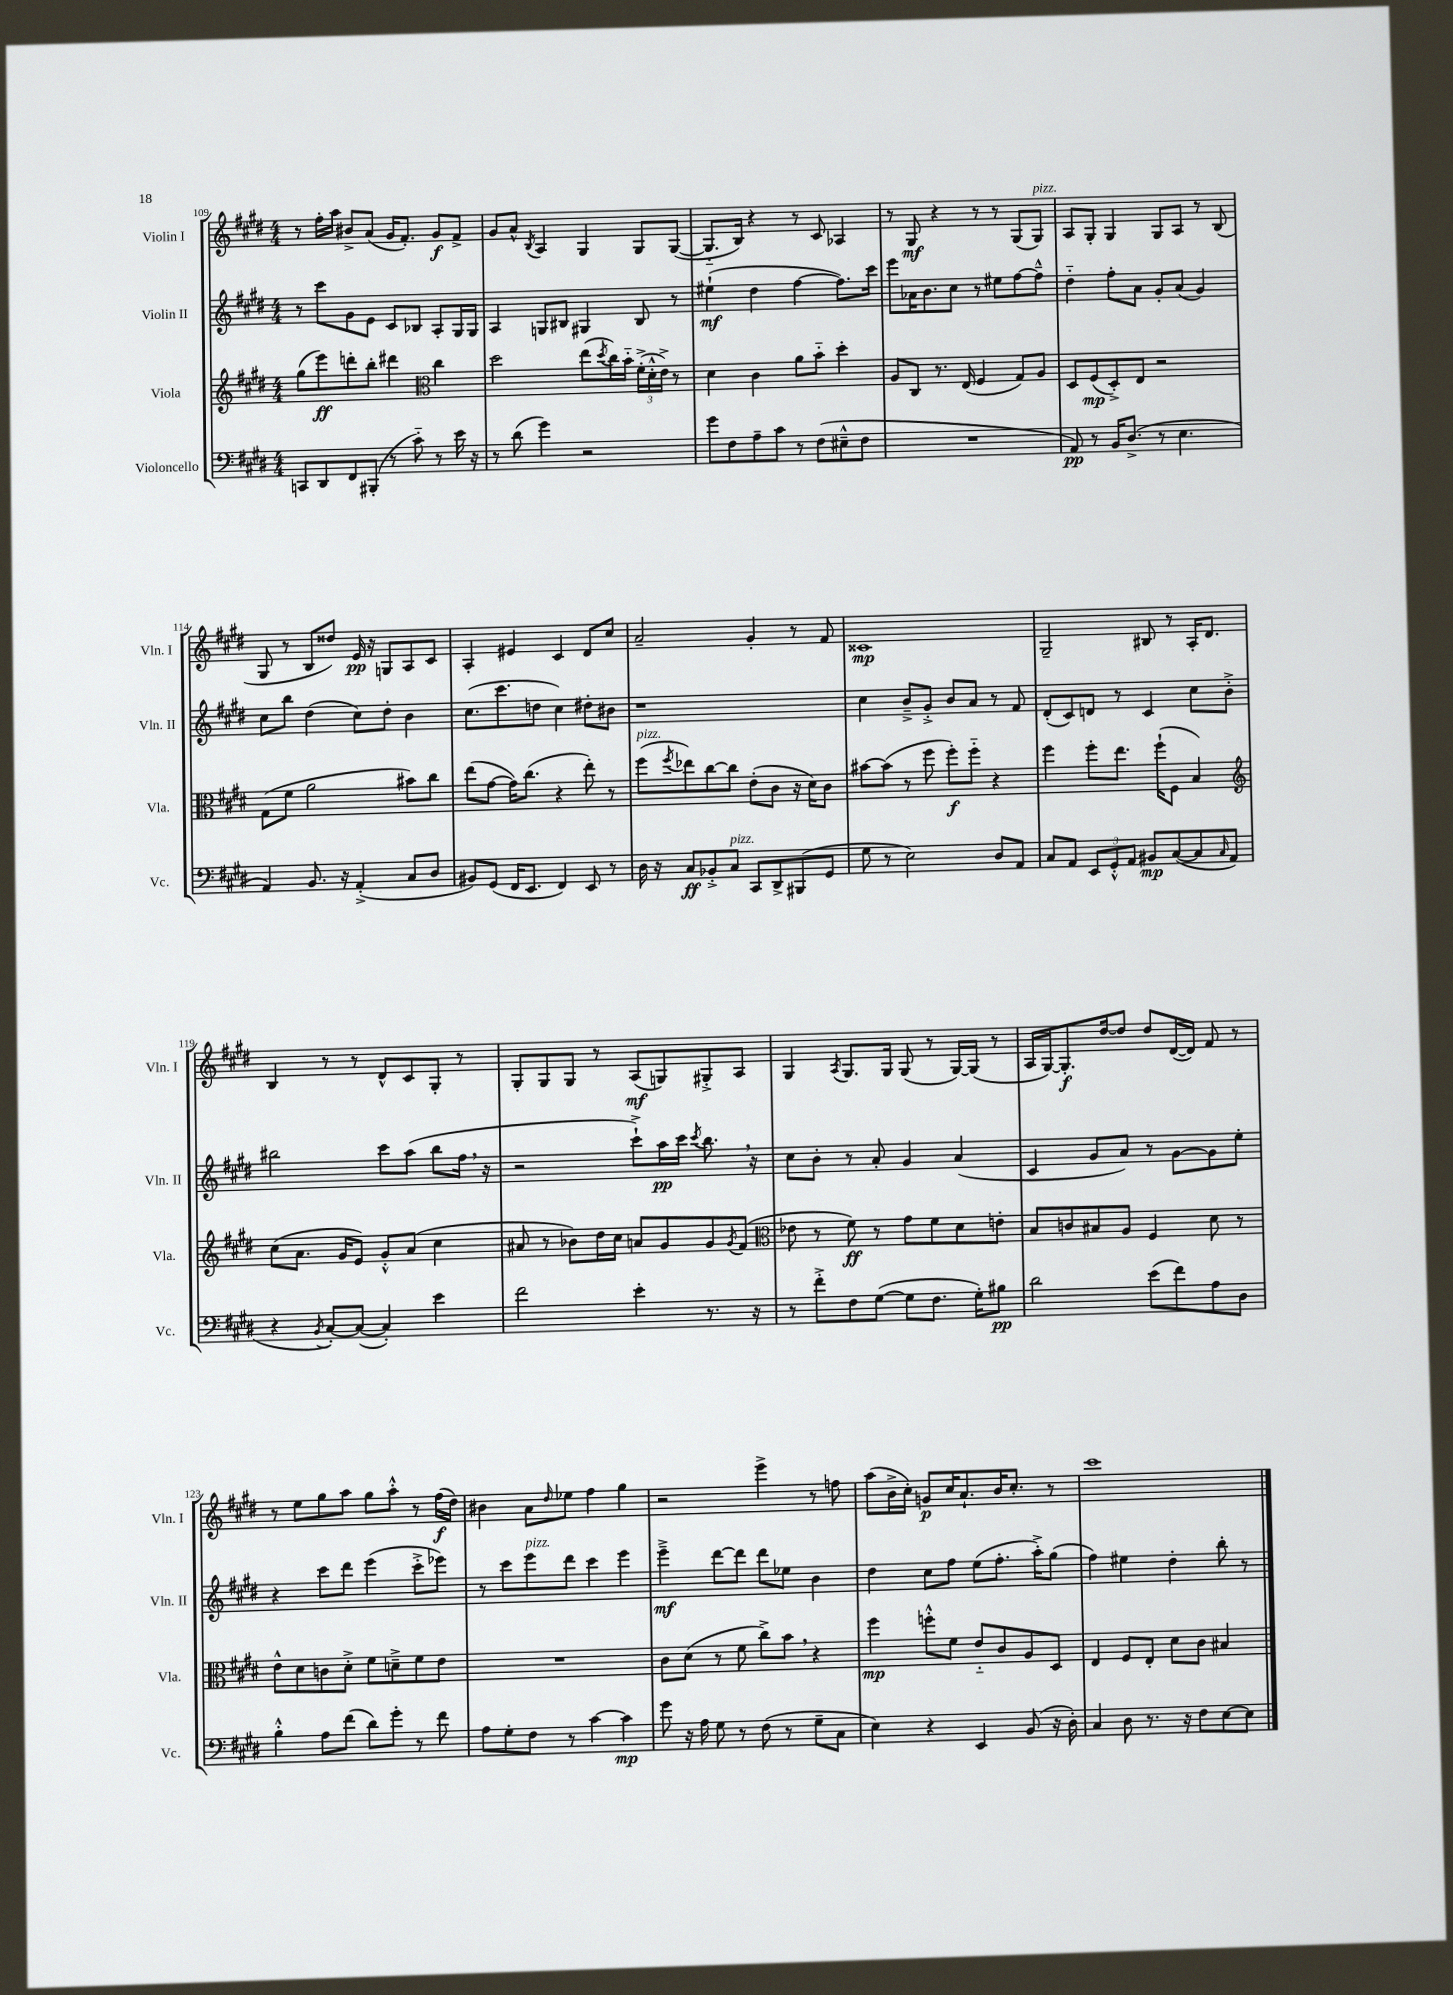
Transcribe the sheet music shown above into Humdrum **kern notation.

**kern	**kern	**kern	**kern
*staff4	*staff3	*staff2	*staff1
*clefF4	*clefG2	*clefG2	*clefG2
*k[f#c#g#d#]	*k[f#c#g#d#]	*k[f#c#g#d#]	*k[f#c#g#d#]
*M4/4	*M4/4	*M4/4	*M4/4
8CC/L	(8gg#\L	8r	8r
8DD#/	8eee\)	8ccc#\L	16ff#'\LL
.	.	.	16aa\JJ
8FF#/	8ddd'\	8g#\	8b#^/L
(8BBB#'/J	8bb'\J	8e\J	(8a/J
8r	4ddd#\	8c#/L	16g#/LK
.	.	.	8.f#'/J)
8c#'~\)	.	8B-/J	.
*	*clefC3	*	*
8r	4cc#\	8A'/L	8g#/L
16e\	.	16G#/L	8f#^/J
16r	.	16G#/JJ	.
=	=	=	=
8r	2dd#\	4A/	8g#/L
(8d#\	.	.	8a^^/J
.	.	.	8qB/
4g#\)	.	8G/L	4A/
.	.	8B#/J	.
2r	(8ee\L	4G#/	4G#/
.	8qdd#/	.	.
.	16cc#\L)	.	.
.	16b'~\JJ	.	.
.	(24f#'^\LL	8B#/	8G#/L
.	24d#'^^\	.	.
.	24e^\JJ)	.	.
.	8r	8r	([8G#/J
=	=	=	=
8g#\L	4d#\	(4ee#`\	8.G#'~/]L
8F#\	.	.	.
.	.	.	16B/Jk)
8A~\	4c#\	4dd#\	4r
8c#\J	.	.	.
8r	8a\L	[4ff#\	8r
(8F#\L	8b'~\J	.	8c#/
8E#~^^\	4dd#'\	8.ff#\]L)	4A-/
8F#\J	.	.	.
.	.	16ccc#\Jk	.
=	=	=	=
1r	8A/L	8eee\L	8r
.	8C#/J	16a-\K	8G#/
.	.	8.b\	.
.	8.r	.	4r
.	.	8cc#\J	.
.	(16E/	.	.
.	4F#/	8r	8r
.	.	8ee#\L	8r
.	8G#/L)	[8ff#\	(8G#/L
.	8A/J	8ff#~^^\]J	8G#/J)
=	=	=	=
8AA/)	8D#/L	4dd#'~\	8A/L
8r	(8F#/	.	8G#'/J
16BB/LK	8D#'^/)	8ff#'\L	4G#/
(8.D#^/J	.	.	.
.	8E/J	8a\J	.
8r	2r	8g#'/L	8G#/L
4.E\	.	(8a/J	8A/J
.	.	4g#/)	8r
.	.	.	(8B/
=	=	=	=
4AA/)	(8G#\L	8cc#\L	8G#/
.	8f#\J	8bb\J	8r
8.BB/	2a\	(4dd#\	8B/L
.	.	.	8dd##/J)
16r	.	.	.
(4AA'^/	.	8cc#\L)	16e/
.	.	.	16r
.	.	8dd#'\J	8G/L
8C#/L	8b#\L)	4b\	8A/
8D#/J	8cc#\J	.	8c#/J
=	=	=	=
8BB#/L)	(8ee\L	(8.cc#\L	4A'/
(8GG#/J	[8g#\J	.	.
.	.	8.ccc#\	.
16FF#/LK	16g#\]LK)	.	4e#/
8.EE/J	(8.cc#\J	.	.
.	.	8dd\J	.
4FF#/)	4r	4cc#\)	4c#/
8EE/	8ee'\)	8dd#'\L	8d#/L
8r	8r	8b#\J	8cc#/J
=	=	=	=
16D#\	(8ff#\L	1r	2a~/
16r	.	.	.
.	8qff#/	.	.
8C#/L	8ee-\)	.	.
8BB-'^/	[8cc#\	.	.
8C#/J	8cc#\]J	.	.
8CC#/L	(8e'\L	.	4g#'/
8DD#^/	8c#\J	.	.
(8BBB#/	16r	.	8r
.	16d#\LK)	.	.
8GG#/J	8c#\J	.	8f#/
=	=	=	=
8G#\	[8b#\L	4cc#\	1c##
8r	(8b#\]J	.	.
2E\)	8r	8b~^/L	.
.	8ff#\	8g#'^/J	.
.	8ff#'\L)	8b/L	.
.	8ff#'~\J	8a/J	.
8D#/L	4r	8r	.
8AA/J	.	8f#/	.
=	=	=	=
8C#/L	4ff#\	(8d#'/L	2G#~/
8AA/J	.	8c#/)	.
12EE/L	8ff#'\L	8d/J	.
12GG#'^^/	.	.	.
.	8.ee\J	8r	.
12AA/J	.	.	.
8BB#/L	.	4c#/	8B#/
.	(16ff#`\LK	.	.
([8C#/	8F#\J	.	8r
8C#/]	4B/)	8cc#\L	16A'/LK
.	.	.	8.d#/J
16qqC#/	.	.	.
8AA/J	.	8b'^\J	.
=	=	=	=
*	*clefG2	*	*
4r	(8cc#\L	2bb#\	4B/
.	8.a\J	.	.
8qBB/	.	.	.
[8C#'/L)	.	.	8r
.	16g#/LK	.	.
(8C#/_J	8e/J)	.	8r
4C#'/])	8g#'^^/L	8ccc#\L	8d#^^/L
.	(8a/J	(8aa\J	8c#/
4e\	4cc#\	8bb#\L	8G#'/J
.	.	16ff#\Jk	8r
.	.	16r	.
=	=	=	=
2f#\	8a#/	2r	8G#'/L
.	8r	.	8G#/
.	8b-\L)	.	8G#/J
.	16dd#\L	.	8r
.	16cc#\JJ	.	.
4e'\	8a/L	8ccc#`^\L)	(8A/L
.	8g#/	16aa\L	8G/)
.	.	16ccc#\JJ	.
.	.	8qccc#/	.
8.r	8g#/	8.bb\	8G#'^/
.	8qg#/	.	.
.	(8f#/J	.	8A/J
16r	.	16r	.
=	=	=	=
*	*clefC3	*	*
8r	8e-\	8cc#\L	4G#/
8f#'^\L	8r	8b'\J	.
.	.	.	8qA/
8F#\	8f#\)	8r	8.G#/L
([8G#\J	8r	8a'/	.
.	.	.	16G#/Jk
8G#\]L	8g#\L	4g#/	(8G#/
8.F#\J	8f#\	.	8r
.	8d#\	(4a/	[16G#/LL)
16G#'\LK)	.	.	(16G#/]JJ
8B#\J	8e'\J	.	8r
=	=	=	=
2d#\	8B/L	4c#/	16A/LL
.	.	.	[16G#/J)
.	8c/	.	8.G#'/]
.	8B#/	8g#/L	.
.	.	.	[16dd#/k
.	8A/J	8a/J)	8dd#/]J
(8e\L	4F#/	8r	8dd#/L
8f#\)	.	[8g#\L	([16d#/L
.	.	.	16d#/]JJ)
8A\	8d#\	8g#\]	8f#/
8D#\J	8r	8ee'\J	8r
=	=	=	=
4B'^^\	8e^^\L	4r	8r
.	8d#\	.	8ee\L
8A\L	8c\	8ccc#\L	8gg#\
(8f#\J	8d#'^\J	8ddd#\J	8aa\J
8d#\L)	8f#\L	(4eee\	8gg#\L
8g#'\J	8d~^\	.	8aa'^^\J
8r	8f#\	8ccc#'^\L	8r
8f#\	8e\J	8eee-\J)	(16ff#\LL
.	.	.	16dd#\JJ)
=	=	=	=
8A\L	1r	8r	4b#\
8G#'\	.	8ccc#\L	.
8F#\J	.	8eee\	8a\L
.	.	.	16qqdd#/
8r	.	8ddd#\J	8ee-\J
[4c#\	.	4ccc#\	4ff#\
4c#\]	.	4eee\	4gg#\
=	=	=	=
8g#\	8c#\L	4eee~^\	2r
16r	(8d#\J	.	.
16A\	.	.	.
8G#\	8r	[8ddd#\L	.
8r	8f#\	8ddd#\]J	.
(8F#\	8cc#^\L)	8ddd#\L	4eee^\
8r	8b\J	8ee-\J	.
8G#~\L	4r	4b\	8r
8C#\J	.	.	8ff\
=	=	=	=
4E\)	4ff#\	4dd#\	(8aa\L
.	.	.	16b^\L
.	.	.	16cc#'\JJ)
4r	8ff'^^\L	8cc#\L	8g/L
.	8f#\J	8ff#\J	16cc#/K
.	.	.	8.a`/
4EE/	8e'~/L	(8ee\L	.
.	8c#/	8.ff#'\J	16b/K
.	.	.	8.cc#'/J
(8BB/	8A/	.	.
.	.	16aa'^\LK)	.
16r	8D#/J	(8gg#\J	8r
16D#'\)	.	.	.
=	=	=	=
4C#/	4E/	4ff#\)	1ccc#
8D#\	8F#/L	4ee#\	.
8.r	8E'/J	.	.
.	8d#\L	4dd#'\	.
16r	.	.	.
8F#\L	8c#\J	.	.
[8E\	4B#/	8bb'\	.
8E\]J	.	8r	.
==	==	==	==
*-	*-	*-	*-
